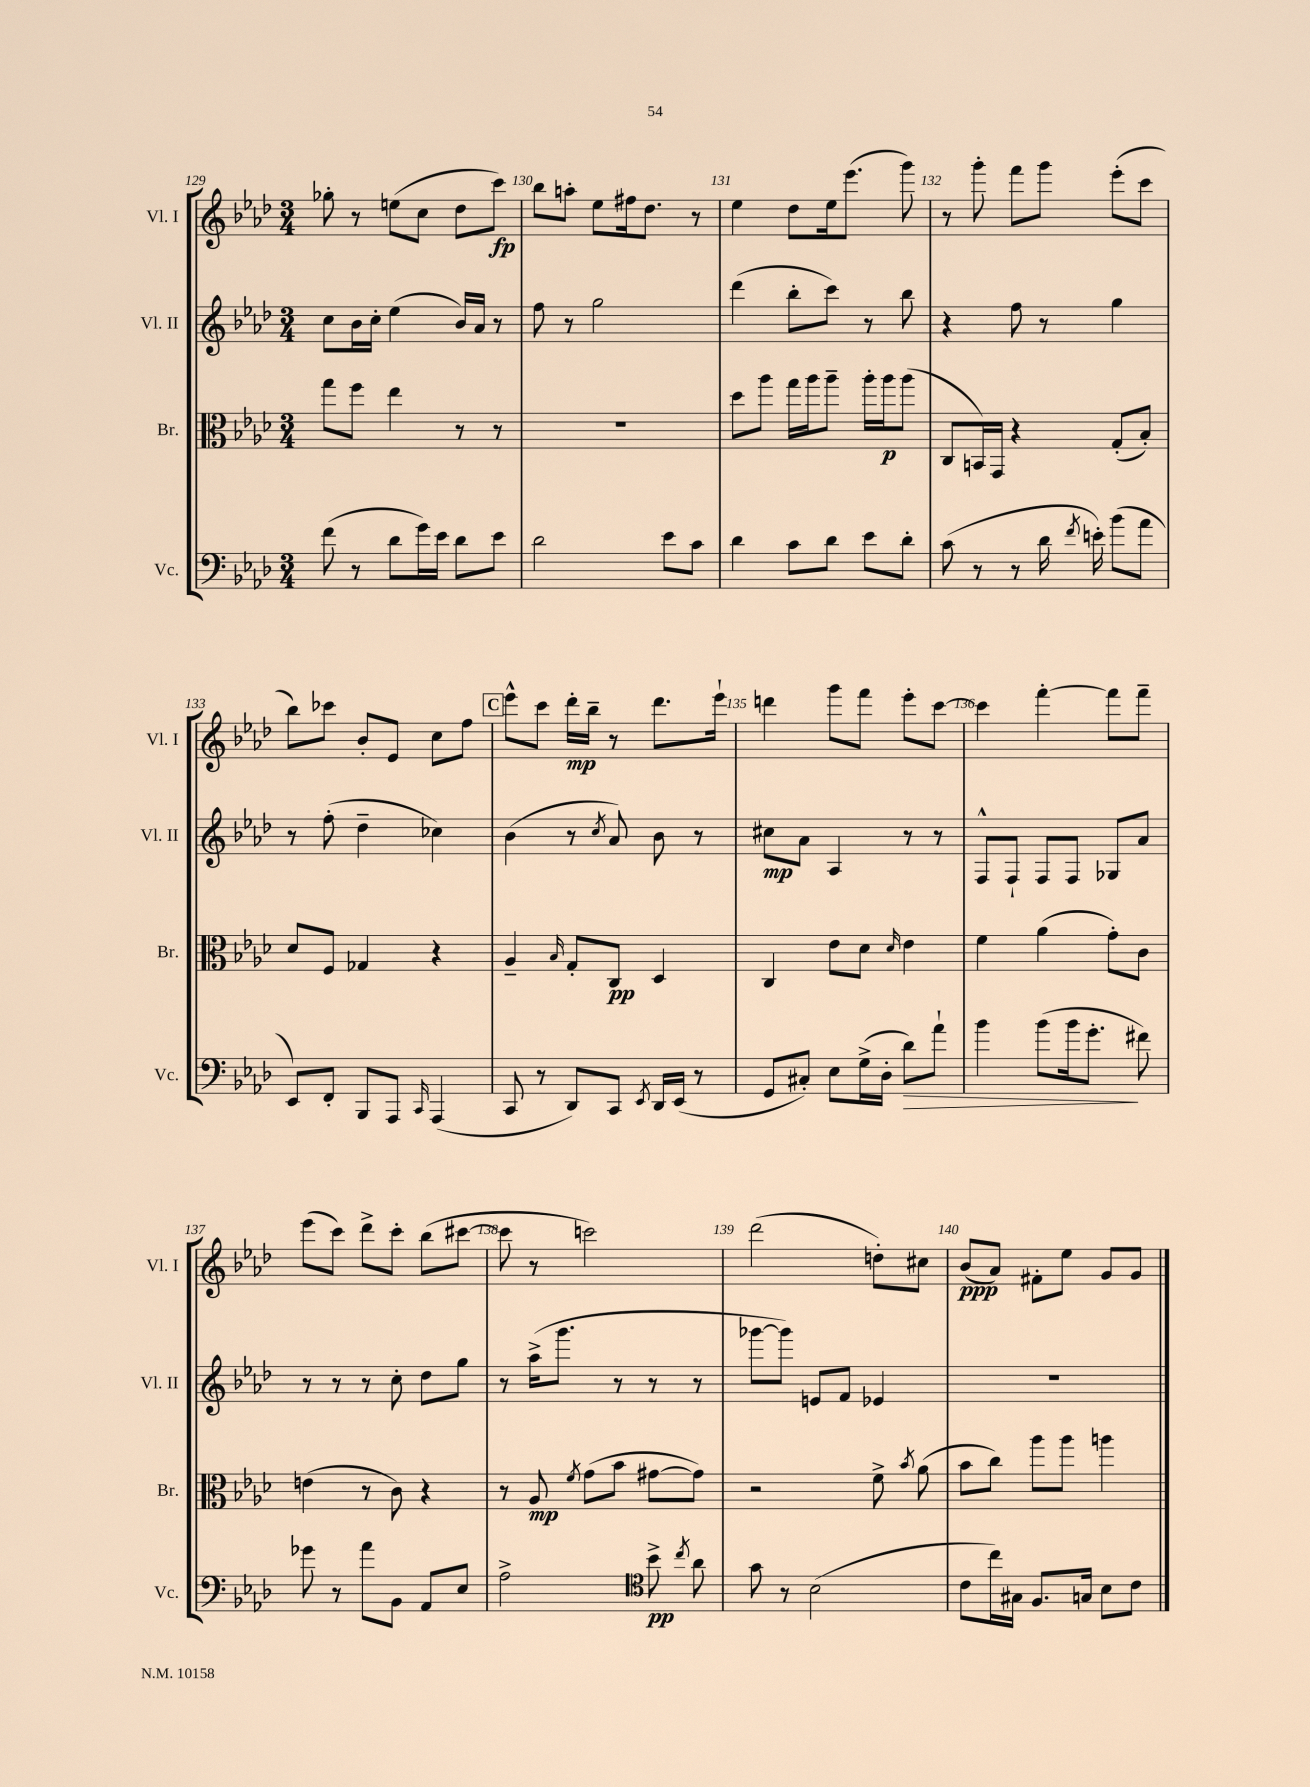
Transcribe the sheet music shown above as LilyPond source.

<<
\new StaffGroup <<
\new Staff = "s0" \with { instrumentName = "Vl. I" shortInstrumentName = "Vl. I" } {
    \clef treble \key aes \major \numericTimeSignature \time 3/4
    \autoBeamOff ges''8-. r8 e''8[( c''8] des''8[ c'''8]\fp) |
    bes''8[ a''8]-. ees''8[ fis''16 des''8.] r8 |
    ees''4 des''8[ ees''16 ees'''8.]( g'''8) |
    r8 g'''8-. f'''8[ g'''8] ees'''8[-.( c'''8] |
    bes''8[) ces'''8] bes'8[-. ees'8] c''8[ f''8] |
    \mark \markup { \box "C" } ees'''8[-^ c'''8] des'''16[-.\mp bes''16]-- r8 des'''8.[ ees'''16]-! |
    d'''4 g'''8[ f'''8] ees'''8[-. c'''8]~ |
    c'''4 f'''4~-. f'''8[ f'''8]-- |
    ees'''8[( c'''8]) des'''8[-> c'''8]-. bes''8[( cis'''8]~ |
    cis'''8 r8 c'''2) |
    des'''2( d''8[-.) cis''8] |
    bes'8[\ppp( aes'8]) fis'8[-. ees''8] g'8[ g'8] \bar "|." |
}
\new Staff = "s1" \with { instrumentName = "Vl. II" shortInstrumentName = "Vl. II" } {
    \clef treble \key aes \major \numericTimeSignature \time 3/4
    \autoBeamOff c''8[ bes'16 c''16]-. ees''4( bes'16[) aes'16] r8 |
    f''8 r8 g''2 |
    des'''4( bes''8[-. c'''8]) r8 bes''8 |
    r4 f''8 r8 g''4 |
    r8 f''8-.( des''4-- ces''4) |
    \mark \markup { \box "C" } bes'4( r8 \acciaccatura { c''8 } aes'8) bes'8 r8 |
    cis''8[\mp aes'8] aes4 r8 r8 |
    f8[-^ f8]-! f8[ f8] ges8[ aes'8] |
    r8 r8 r8 c''8-. des''8[ g''8] |
    r8 aes''16[->( g'''8.] r8 r8 r8 |
    ges'''8[~ ges'''8]) e'8[ f'8] ees'4 |
    R2. \bar "|." |
}
\new Staff = "s2" \with { instrumentName = "Br." shortInstrumentName = "Br." } {
    \clef alto \key aes \major \numericTimeSignature \time 3/4
    \autoBeamOff g''8[ f''8] ees''4 r8 r8 |
    R2. |
    des''8[ aes''8] g''16[ aes''16 aes''8]-- aes''16[-. aes''16\p aes''8]( |
    c8[ b,16) g,16] r4 g8[-.( bes8]-.) |
    des'8[ f8] ges4 r4 |
    \mark \markup { \box "C" } aes4-- \grace { bes16 } g8[-. c8]\pp des4 |
    c4 ees'8[ des'8] \grace { des'16 } ees'4 |
    f'4 aes'4( g'8[-.) c'8] |
    e'4( r8 c'8) r4 |
    r8 aes8\mp \acciaccatura { f'8 } g'8[( bes'8] gis'8[~ gis'8]) |
    r2 f'8-> \acciaccatura { bes'8 } aes'8( |
    bes'8[ c''8]) aes''8[ aes''8] a''4 \bar "|." |
}
\new Staff = "s3" \with { instrumentName = "Vc." shortInstrumentName = "Vc." } {
    \clef bass \key aes \major \numericTimeSignature \time 3/4
    \autoBeamOff f'8( r8 des'8[ g'16) ees'16] des'8[ ees'8] |
    des'2 ees'8[ c'8] |
    des'4 c'8[ des'8] ees'8[ des'8]-. |
    c'8( r8 r8 des'16 \acciaccatura { f'8 } e'16-.) bes'8[( aes'8] |
    ees,8[) f,8]-. bes,,8[ aes,,8] \grace { c,16 } aes,,4( |
    \mark \markup { \box "C" } c,8 r8 des,8[) c,8] \acciaccatura { ees,8 } des,16[ ees,16]( r8 |
    g,8[ cis8]-.) ees8[ g16->( des16]-. des'8[\>) aes'8]-! |
    bes'4 bes'8[( bes'16 g'8.]-.\! fis'8) |
    ges'8 r8 aes'8[ bes,8] aes,8[ ees8] |
    aes2-> \clef tenor bes'8->\pp \acciaccatura { c''8 } aes'8 |
    g'8 r8 bes2( |
    c'8[ c''16) gis16] f8.[ g16] bes8[ c'8] \bar "|." |
}
>>
>>
\layout { \context { \Score currentBarNumber = #129 \override BarNumber.break-visibility = ##(#f #t #t) barNumberVisibility = #all-bar-numbers-visible } }
